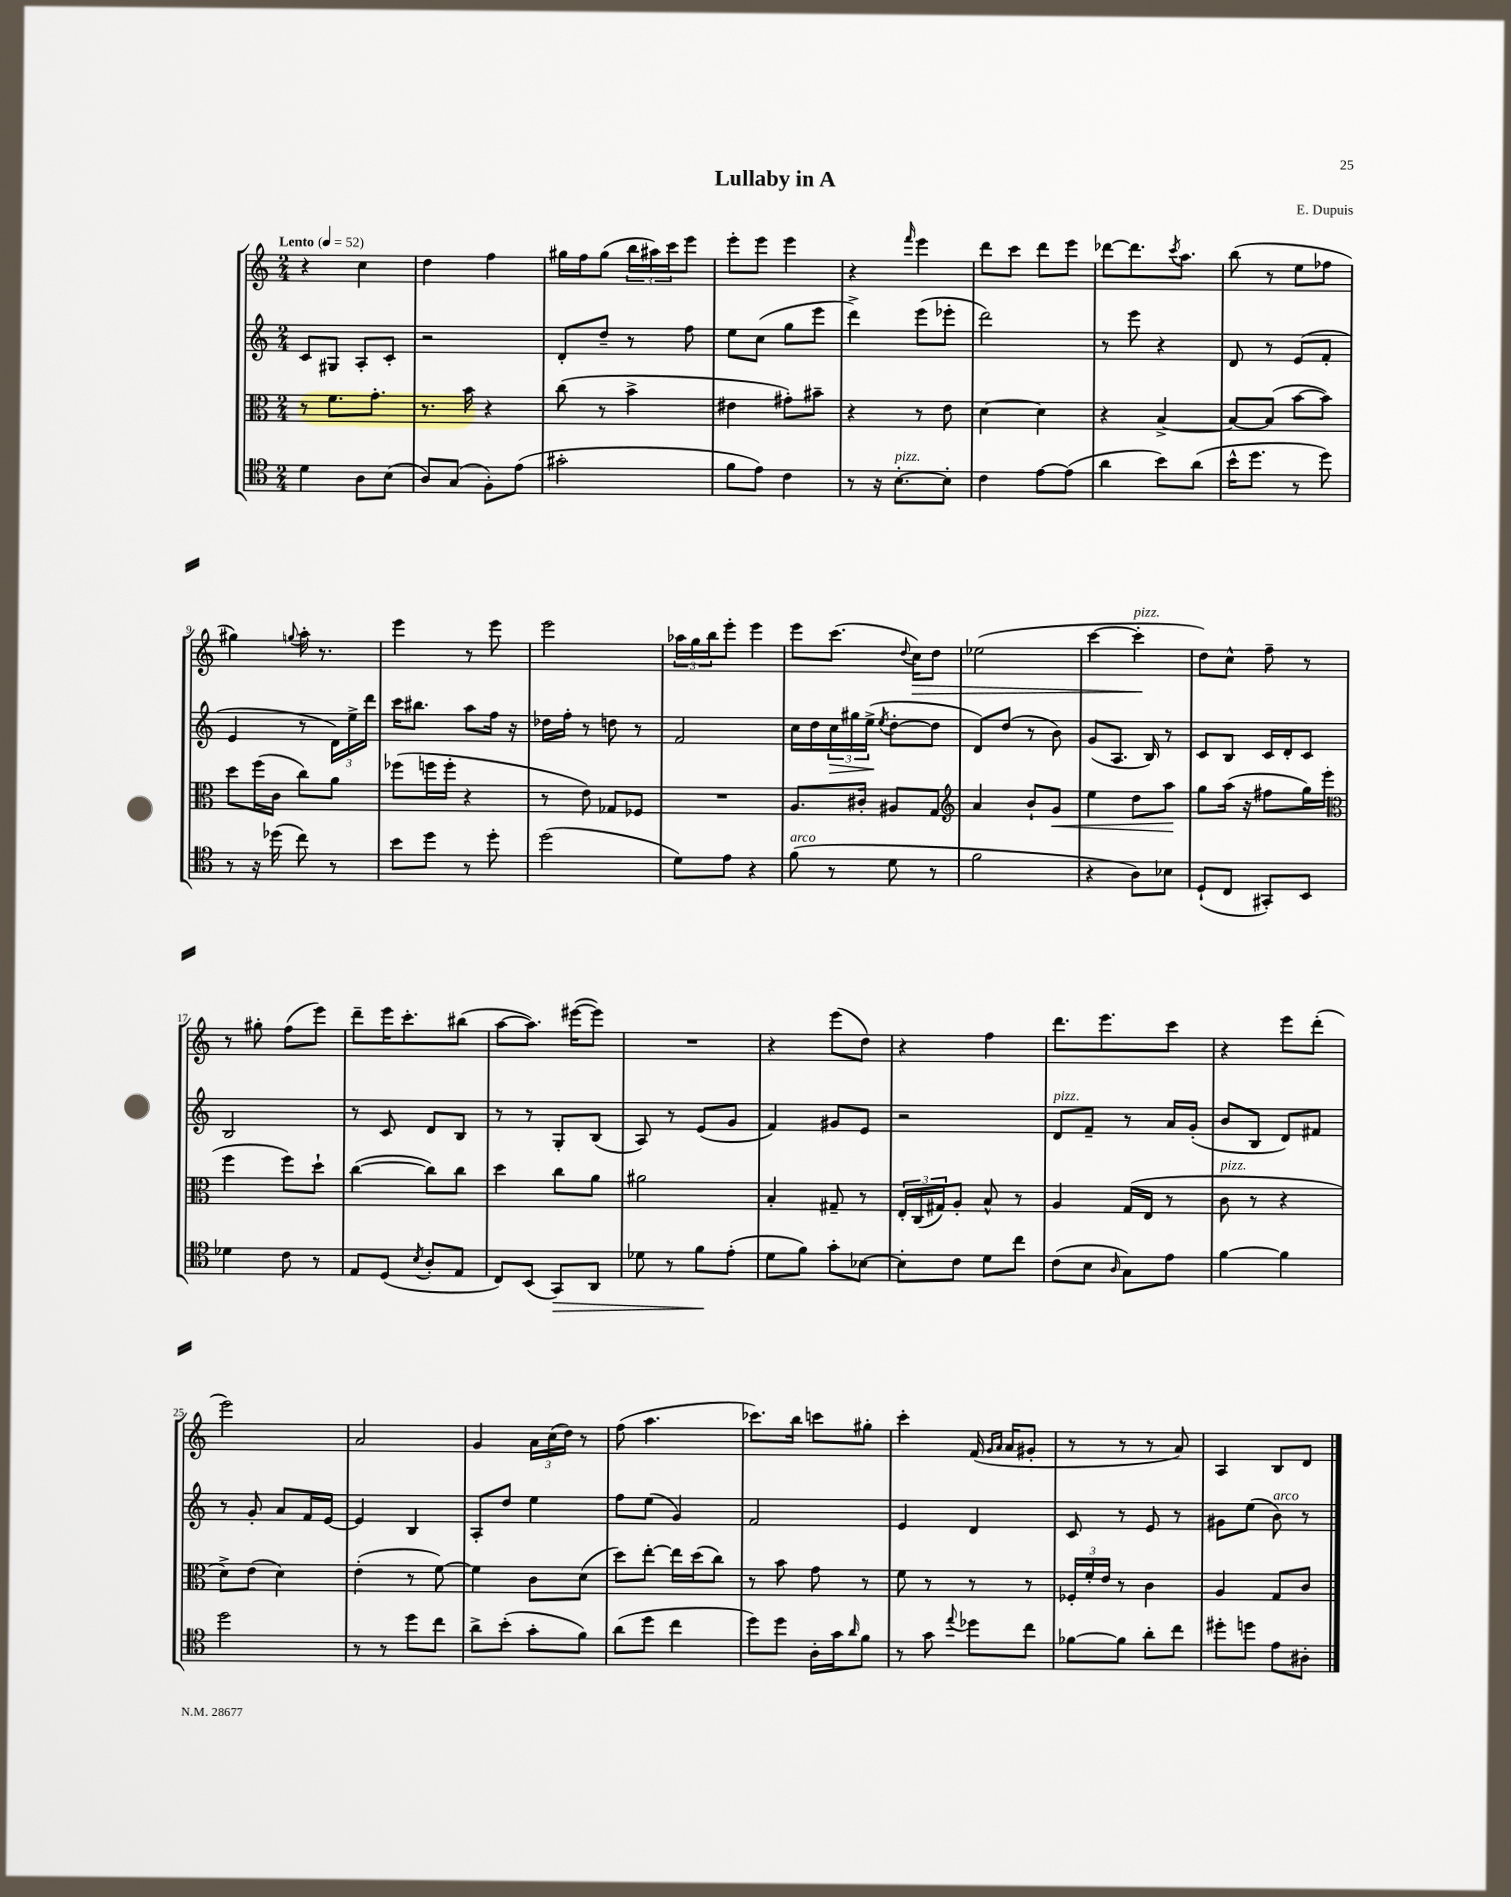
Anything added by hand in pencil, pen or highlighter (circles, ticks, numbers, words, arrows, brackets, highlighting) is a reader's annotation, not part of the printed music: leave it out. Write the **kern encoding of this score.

**kern	**kern	**kern	**kern
*staff4	*staff3	*staff2	*staff1
*clefC4	*clefC3	*clefG2	*clefG2
*k[]	*k[]	*k[]	*k[]
*M2/4	*M2/4	*M2/4	*M2/4
*MM52	*MM52	*MM52	*MM52
4d	8r	8c	4r
.	8.f	8G#	.
8A	.	8A'	4cc
.	8.g'	.	.
(8B	.	8c'	.
=	=	=	=
8A)	8.r	2r	4dd
(8G	.	.	.
.	16b	.	.
8F')	4r	.	4ff
(8e	.	.	.
=	=	=	=
2g#'	(8cc	8d'	16gg#
.	.	.	16ff
.	8r	8dd~	(8gg#
.	4b^	8r	24bb
.	.	.	24aa#)
.	.	.	24ccc
.	.	8ff	8eee
=	=	=	=
8f	4e#	8ee	8eee'
8e)	.	(8cc	8eee
4c	8g#')	8gg	4eee
.	8b#~	8eee	.
=	=	=	=
8r	4r	4ddd^)	4r
16r	.	.	.
[8.B'	.	.	.
.	.	.	16qqfff
.	8r	(8eee	4eee
8B']	8e	8eee-'	.
=	=	=	=
4c	[4d	2ddd)	8ddd
.	.	.	8ccc
[8e	4d]	.	8ddd
(8e]	.	.	8eee
=	=	=	=
4a	4r	8r	[8ddd-
.	.	8eee	8.ddd-]
8b)	[4B^	4r	.
.	.	.	8qccc
.	.	.	8.aa
(8a	.	.	.
=	=	=	=
16b^^	8B_	8d	(8bb
8.dd	.	.	.
.	(8B]	8r	8r
8r	[8b	(8e	8ee
8dd)	8b])	8f'	8ff-
=	=	=	=
8r	8dd	4e	4gg#)
16r	(16ff	.	.
(16dd-	16c	.	.
.	.	.	8qqgg
8cc)	8cc)	8r	16aa'
.	.	.	8.r
8r	8a	24d)	.
.	.	24ee^	.
.	.	24ddd	.
=	=	=	=
8b	(8ff-	16ccc	4eee
.	.	8.bb#	.
8dd	16ff	.	.
.	16ff'	.	.
8r	4r	8aa	8r
8dd'	.	16ff	8eee
.	.	16r	.
=	=	=	=
(2dd	8r	16dd-	2eee
.	.	16ff'	.
.	8e)	8r	.
.	8G-	8dd	.
.	8F-	8r	.
=	=	=	=
8d)	2r	2f	24aa-
.	.	.	24gg
.	.	.	24bb
8e	.	.	8eee'
4r	.	.	4eee
=	=	=	=
(8f	8.A	16cc	8eee
.	.	16dd	.
8r	.	24cc	(8.ccc
.	.	24gg#	.
.	16c#'	.	.
.	.	(24ee^	.
.	.	8qee	.
8d	8A#	[8dd'	.
.	.	.	8qqdd
.	.	.	16cc)
8r	8G	8dd]	8dd
=	=	=	=
*	*clefG2	*	*
2f	4a	8d)	(2ee-
.	.	(8dd	.
.	8b`	8r	.
.	8g	8b)	.
=	=	=	=
4r	4ee	(8g	[4ccc
.	.	8.A	.
8A)	8dd	.	4ccc']
.	.	16B)	.
8B-	8aa	8r	.
=	=	=	=
(8D`	8gg	8c	8dd)
8C	(16aa	8B	8cc^^
.	16r	.	.
8GG#')	8ff#	16c	8ff~
.	.	16d'	.
8BB	16gg)	8c	8r
.	(16eee	.	.
=	=	=	=
*	*clefC3	*	*
4d-	4ff	2B	8r
.	.	.	8gg#'
8c	8ff)	.	(8ff
8r	8dd`	.	8eee)
=	=	=	=
8E	([4cc	8r	8ddd~
(8D	.	8c	16eee
.	.	.	8.ccc'
8qB	.	.	.
8A'	8cc])	8d	.
8E	8cc	8B	(8bb#
=	=	=	=
8C)	4dd	8r	[8aa
(8BB	.	8r	8.aa])
8GG)	8cc	8G'	.
.	.	.	([16eee#
8AA	8a	(8B	8eee#])
=	=	=	=
8d-	2a#	8A)	2r
8r	.	8r	.
8f	.	(8e	.
(8e'	.	8g	.
=	=	=	=
8d	4B'	4f)	4r
8f)	.	.	.
8g'	8G#~	8g#	(8eee
[8B-	8r	8e	8dd)
=	=	=	=
8B-']	24E'	2r	4r
.	(24C	.	.
.	24G#)	.	.
8c	8A'	.	.
8d	8B^^	.	4ff
8cc	8r	.	.
=	=	=	=
(8c	4A	8d	8.ddd
8B	.	8f~	.
.	.	.	8.eee
16qqA	.	.	.
8G)	(16G	8r	.
.	16E	.	.
8e	8r	16a	8ccc
.	.	(16g'	.
=	=	=	=
[4f	8c	8b	4r
.	8r	8B	.
4f]	4r	8d)	8eee
.	.	8f#	(8ddd'
=	=	=	=
2dd	8d^)	8r	2eee)
.	(8e	8g'	.
.	4d)	8a	.
.	.	16f	.
.	.	[16e	.
=	=	=	=
8r	(4e'	4e]	2a
8r	.	.	.
8dd	8r	4B	.
8cc	[8f)	.	.
=	=	=	=
8a^	4f]	8A'	4g
(8b'	.	8dd	.
8g'	8c	4ee	24a
.	.	.	(24cc
.	.	.	24dd)
8f)	(8d	.	8r
=	=	=	=
(8a	8dd)	8ff	(8ff
8dd	[8ee'	(8ee	4.aa
4cc	16ee]	4g)	.
.	(16dd	.	.
.	8cc)	.	.
=	=	=	=
8dd)	8r	2f	8.ccc-)
8dd	8b	.	.
.	.	.	16bb
16A'	8g	.	8ccc
16g	.	.	.
16qqa	.	.	.
8f	8r	.	8gg#'
=	=	=	=
8r	8f	4e	4ccc'
8g	8r	.	.
8qqee	.	.	.
8dd-	8r	4d	(16f
.	.	.	16qqg
.	.	.	16qqa
.	.	.	16a
8cc	8r	.	8g#'
=	=	=	=
[8f-	24F-'	8c	8r
.	24f'	.	.
.	24e	.	.
8f-]	8r	8r	8r
8a'	4c	8e	8r
8cc	.	8r	8a)
=	=	=	=
8dd#'	4A	8g#	4A
8dd	.	(8ee	.
8e	8G	8b)	8B
8A#'	8c	8r	8d
==	==	==	==
*-	*-	*-	*-
